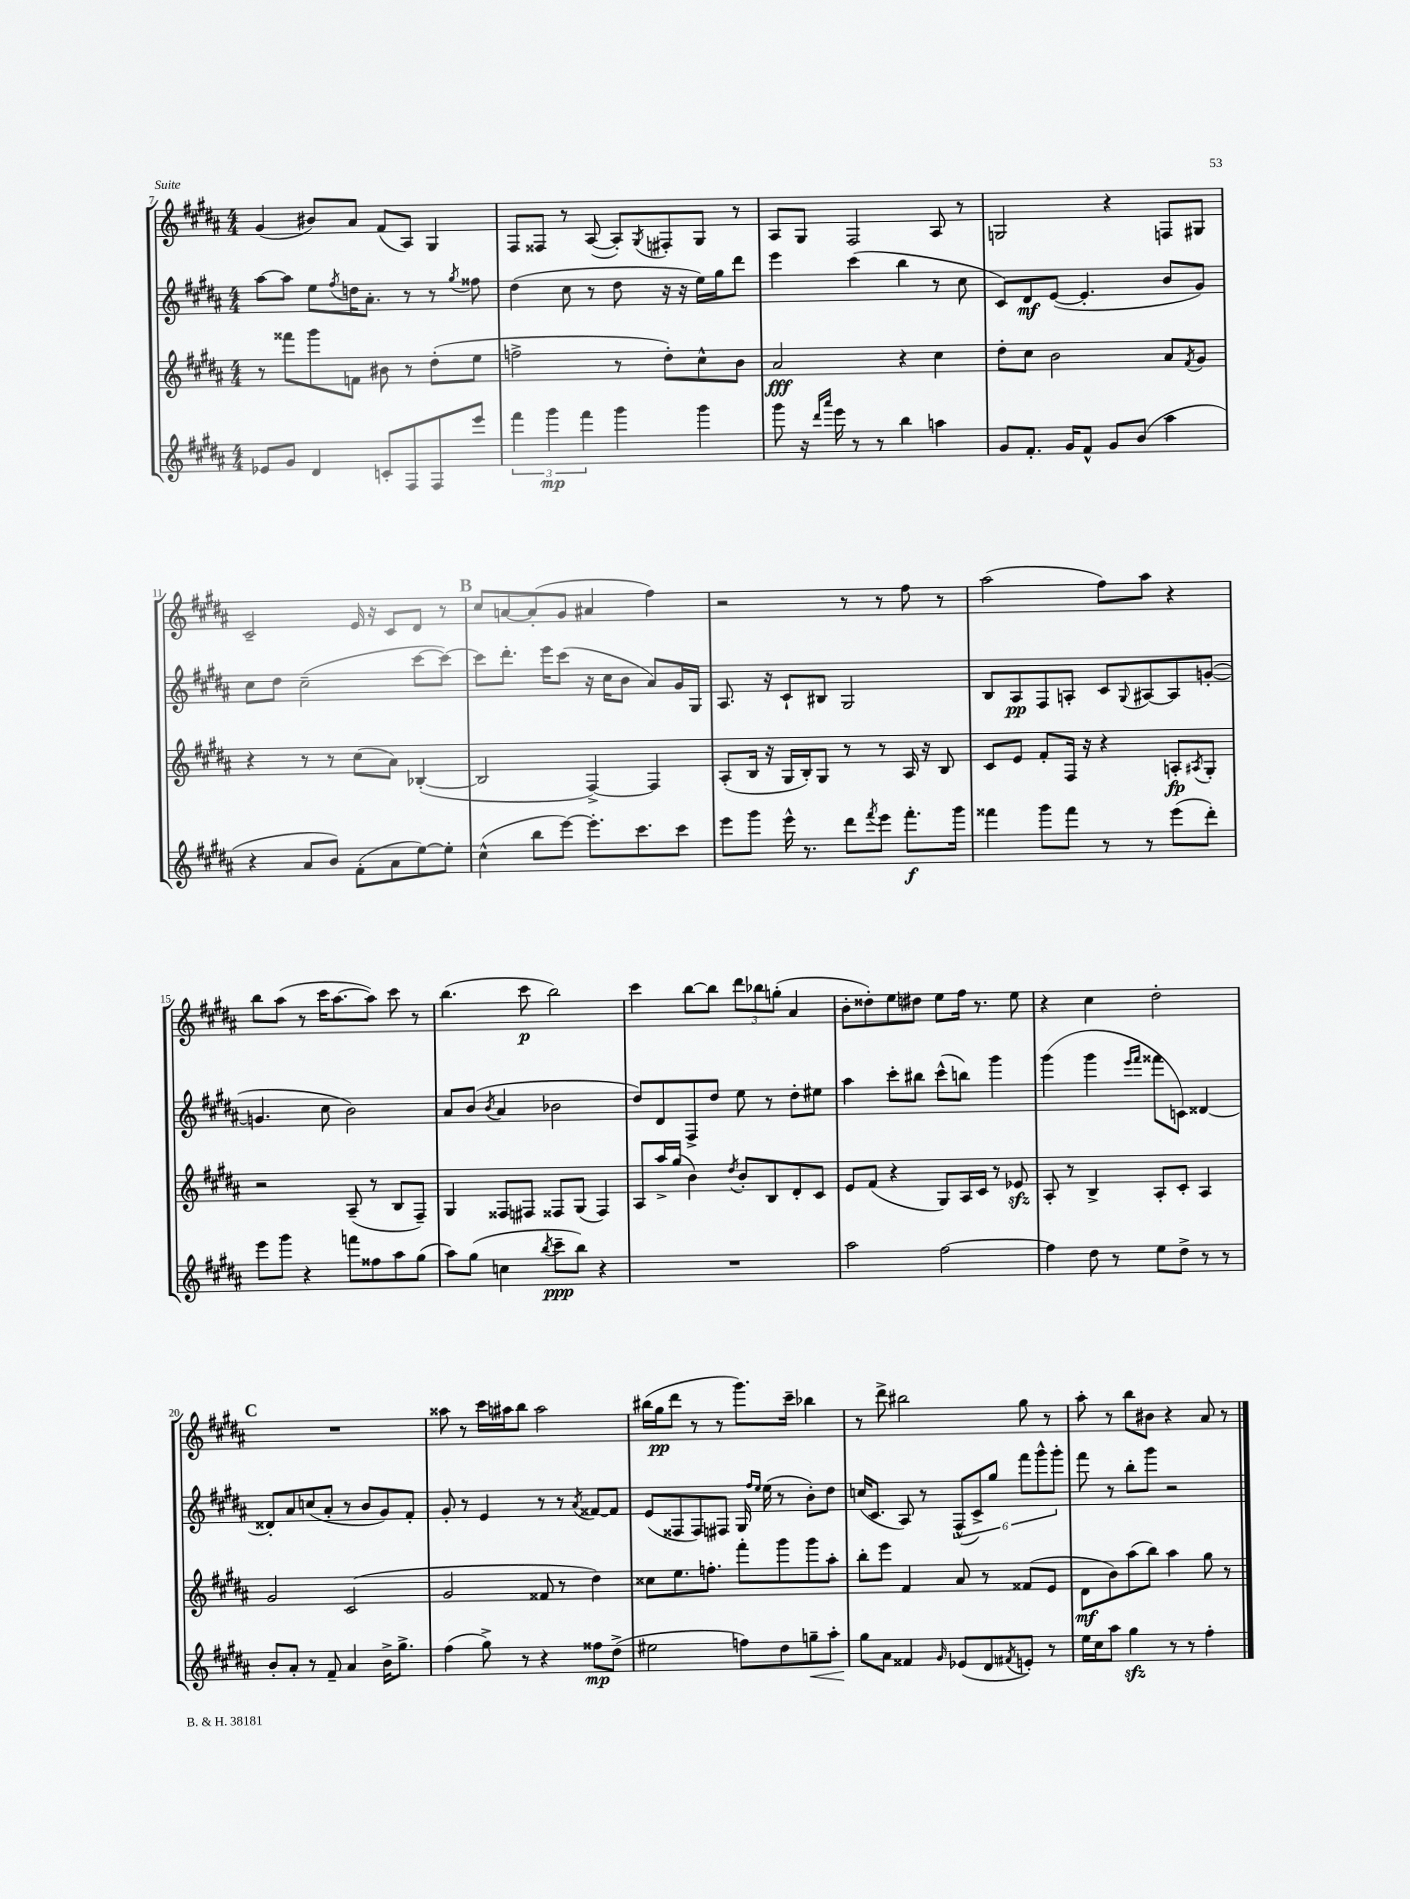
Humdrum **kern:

**kern	**kern	**kern	**kern
*staff4	*staff3	*staff2	*staff1
*clefG2	*clefG2	*clefG2	*clefG2
*k[f#c#g#d#a#]	*k[f#c#g#d#a#]	*k[f#c#g#d#a#]	*k[f#c#g#d#a#]
*M4/4	*M4/4	*M4/4	*M4/4
8e-	8r	[8aa#	(4g#
8g#	8fff##	8aa#]	.
4d#	8ggg#	8ee	8b#)
.	.	8qff#	.
.	8f	16dd	8a#
.	.	8.a#'	.
8c'	8b#	.	(8f#
8F#	8r	8r	8A#)
8F#	(8dd#'	8r	4G#
.	.	8qgg#	.
8eee	8ee	8ff##	.
=	=	=	=
6fff#	2ff^	(4dd#	8F#
.	.	.	8F##
6ggg#	.	.	.
.	.	8cc#	8r
6fff#	.	.	.
.	.	8r	([8A#
4ggg#	8r	8dd#	8A#'])
.	.	.	8qG#
.	8dd#')	16r	8F#'
.	.	16r	.
4ggg#	8cc#^^	16ee)	8G#
.	.	16gg#	.
.	8b	8ddd#	8r
=	=	=	=
8ggg#	2a#	4eee	8A#
16r	.	.	8G#
16qqddd#	.	.	.
16qqaaa#	.	.	.
16eee	.	.	.
8r	.	(4ccc#	2F#
8r	.	.	.
4bb	4r	4bb	.
4aa	4cc#	8r	8A#
.	.	8cc#	8r
=	=	=	=
8g#	8dd#'	8c#)	2G
8.f#'	8cc#	8d#	.
.	2b	([8e	.
16g#	.	.	.
8f#^^	.	4.e']	.
8g#	.	.	4r
(8b	.	.	.
4aa#	8a#	8b	8F
.	8qf#	.	.
.	8g#	8g#)	8G#
=	=	=	=
4r	4r	8cc#	2c#~
.	.	8dd#	.
8a#	8r	(2cc#~	.
8b)	8r	.	.
(8f#'	(8cc#	.	16e
.	.	.	16r
8a#	8a#)	.	8c#
[8ee)	([4B-'	[8ccc#	8d#
8ee']	.	8ccc#_)	8r
=	=	=	=
(4cc#^^	2B-]	8ccc#]	8cc#
.	.	8.ddd#'	[8a
8bb	.	.	(8a']
.	.	16eee	.
[8eee)	.	(8ccc#	8g#
8.eee']	[4F#^)	16r	4a#
.	.	16cc#	.
.	.	8b	.
8.ccc#	.	.	.
.	4F#]	8a#)	4ff#)
8ccc#	.	16g#	.
.	.	16G#	.
=	=	=	=
8eee	(8A#'	8.A#	2r
8ggg#	16B	.	.
.	16r	16r	.
16eee^^	16G#	8c#`	.
8.r	16B')	.	.
.	8G#	8B#	.
8ddd#	8r	2G#	8r
8qfff#	.	.	.
8eee	8r	.	8r
8.fff#'	16A#	.	8ff#
.	16r	.	.
.	8B	.	8r
16ggg#	.	.	.
=	=	=	=
4fff##	8c#	8B	(2aa#
.	8e	8A#	.
8ggg#	8f#'	8F#	.
8fff##	16F#	8A'	.
.	16r	.	.
8r	4r	8c#	8ff#)
.	.	8qqG#	.
8r	.	[8A#	8aa#
(8eee	8A'	8A#]	4r
.	8qA#	.	.
8ddd#')	8G#'	([8g'	.
=	=	=	=
8eee	2r	4.g]	8bb
8ggg#	.	.	(8aa#
4r	.	.	8r
.	.	8cc#	16ccc#
.	.	.	[8.aa#
8fff	(8A#~	2b)	.
8ff##	8r	.	8aa#])
8aa#	8B	.	8ccc#
(8gg#	8F#~)	.	8r
=	=	=	=
8aa#)	4G#	8a#	(4.bb
(8gg#	.	(8b	.
.	.	8qb	.
4cc	8F##	4a#	.
.	8F#	.	8ccc#
8qbb	.	.	.
8ccc#~	8F##	2b-	2bb)
8bb)	(8G#	.	.
4r	4F##)	.	.
=	=	=	=
1r	8A#	8dd#)	4ccc#
.	16aa#^	8d#	.
.	(16gg#	.	.
.	4b)	8F#^	[8bb
.	.	8dd#	8bb]
.	8qdd#	.	.
.	8b'	8ee	12ddd#
.	.	.	12bb-
.	8B	8r	.
.	.	.	(12gg'
.	8d#'	8dd#'	4a#
.	8c#	8ee#	.
=	=	=	=
2aa#	8e	4aa#	8b'
.	(8f#	.	8dd##')
.	4r	8ccc#'	8ee
.	.	8bb#	8dd#
[2ff#	8G#)	(8ccc#^^	8ee
.	16A#	8bb)	16ff#
.	16c#	.	8.r
.	8r	4ggg#	.
.	8e-	.	8ee
=	=	=	=
4ff#]	8A#'	(4ggg#	4r
.	8r	.	.
8dd#	4B^	4ggg#	4cc#
8r	.	.	.
.	.	16qqeee	.
.	.	16qqfff#	.
8ee	8A#'	8fff##	2dd#'
8dd#^	8c#'	8c)	.
8r	4A#	[4d##	.
8r	.	.	.
=	=	=	=
8b'	2g#	8d##']	1r
8a#'	.	8a#	.
8r	.	(8cc	.
8f#~	.	8a#'	.
4a#	(2c#	8r	.
.	.	8b	.
16b^	.	8g#)	.
8.gg#^	.	.	.
.	.	8f#'	.
=	=	=	=
(4ff#	2g#	8g#'	8aa##
.	.	8r	8r
8gg#^)	.	4e	16ccc#
.	.	.	16aa#
8r	.	.	8bb
4r	8f##	8r	2aa#
.	8r	8r	.
.	.	8qa#	.
8ff##	4dd#)	[8f##	.
(8dd#^	.	8f##]	.
=	=	=	=
2ee#	8cc##	(8e	(16bb#
.	.	.	16gg#
.	8.ee	8F##	8ddd#
.	.	8F##)	8r
.	8.ff'	.	.
.	.	8F#	8r
8ff)	8fff#'	16G#	8.ggg#)
.	.	16qqff#	.
.	.	16qqee	.
.	.	(16ee	.
8dd#	8ggg#	8r	.
.	.	.	16ccc#~
8gg~	8ggg#	8b')	4bb-
8aa#'	8aa#'	8dd#	.
=	=	=	=
8gg#	8bb'	(16cc	8r
.	.	8.c#	.
8a#	8eee	.	8ddd#^
4f##	4f#	8A#)	2bb#
.	.	8r	.
16qqg#	.	.	.
(8e-	8a#	(12F#^^	.
.	.	12c#^)	.
8d#	8r	.	.
.	.	12gg#	.
8qf#	.	.	.
8e')	(8f##	12fff#	8gg#
.	.	12ggg#^^	.
8r	8e	.	8r
.	.	12ggg#'	.
=	=	=	=
16ee	8d#	8fff#	8aa#'
16cc#	.	.	.
8aa#	8b)	8r	8r
4gg#	(8aa#	8bb'	8bb
.	8bb)	8ggg#	8b#
8r	4aa#	2r	4r
8r	.	.	.
4ff#'	8gg#	.	8a#
.	8r	.	8r
==	==	==	==
*-	*-	*-	*-
